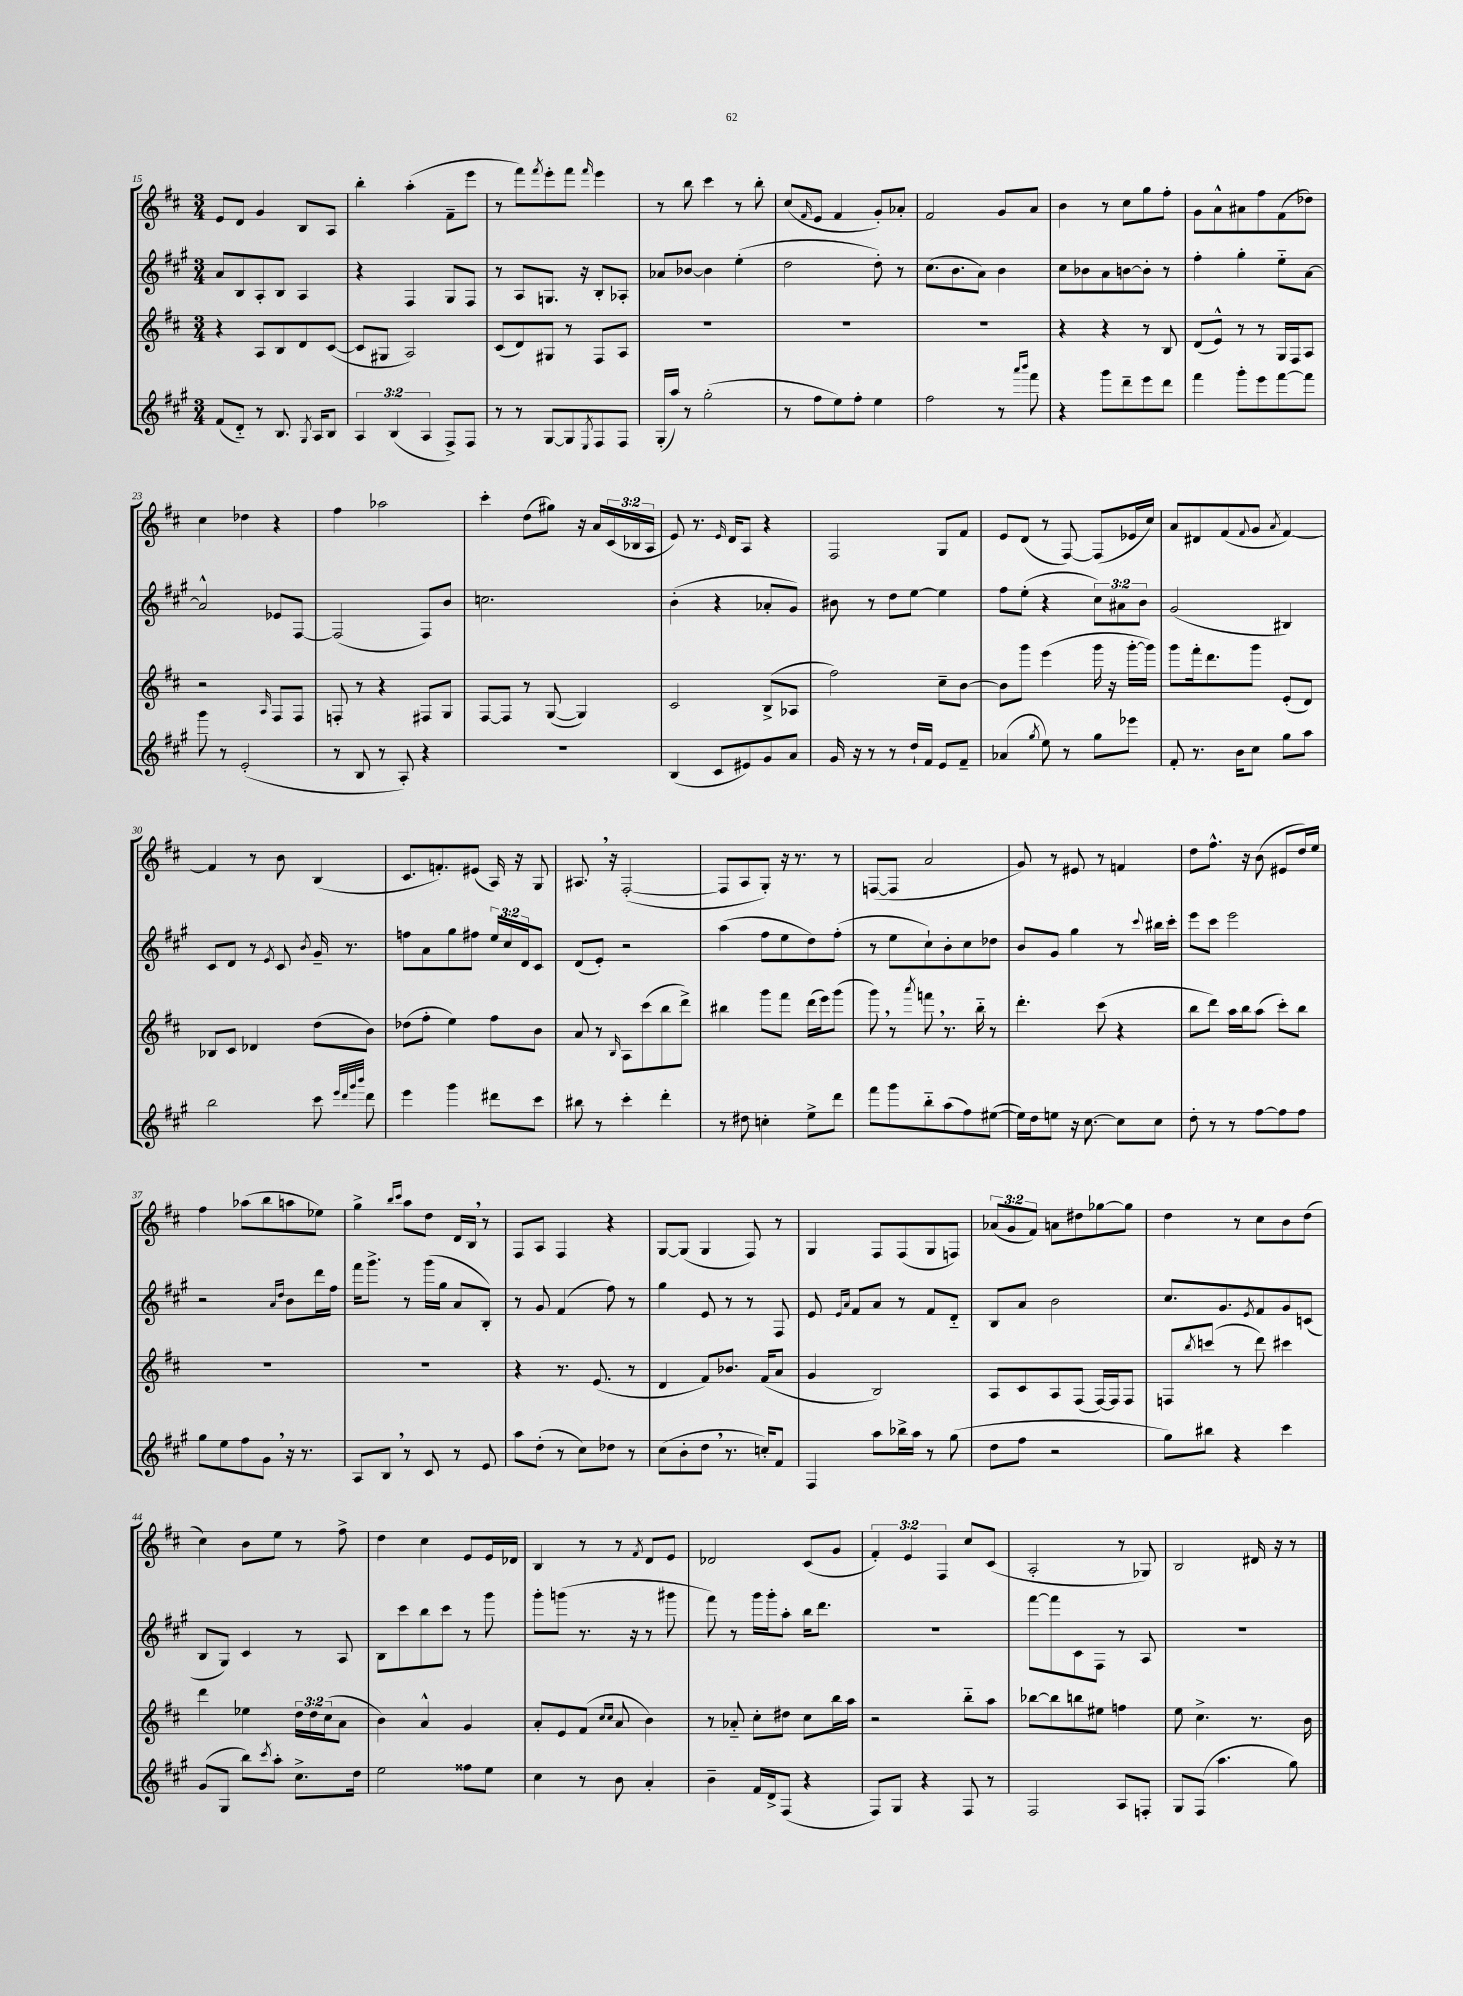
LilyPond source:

<<
\new StaffGroup <<
\new Staff = "s0" {
    \clef treble \key d \major \numericTimeSignature \time 3/4 \override Staff.TupletNumber.text = #tuplet-number::calc-fraction-text
    e'8 d'8 g'4 b8 a8 |
    b''4-. a''4-.( fis'8-- e'''8 |
    r8 fis'''8) \acciaccatura { fis'''8 } e'''8-. fis'''8 \grace { fis'''16 } e'''4 |
    r8 b''8 cis'''4 r8 b''8-. |
    cis''8( \grace { fis'16 } e'8 fis'4 g'8-.) aes'8-. |
    fis'2 g'8 a'8 |
    b'4 r8 cis''8 g''8 fis''8-. |
    g'8 a'8-^ ais'8 fis''8 fis'8( des''8) |
    cis''4 des''4 r4 |
    fis''4 aes''2 |
    cis'''4-. d''8( gis''8) r16 a'16 \tuplet 3/2 { cis'16( bes16 a16 } |
    e'8) r8. \grace { e'16 } d'16 a8 r4 |
    fis2 g8 fis'8 |
    e'8 d'8( r8 fis8~) fis8( ees'16 cis''16) |
    a'8 dis'8 fis'8( \appoggiatura { fis'8 } g'8 \acciaccatura { a'8 } fis'4~) |
    fis'4 r8 b'8 b4( |
    cis'8. f'8.-.) eis'8( a16) r16 g8 |
    ais8. \breathe r16 fis2~-.( |
    fis8 a8 g8-.) r16 r8. r8 |
    f8~( f8 a'2 |
    g'8) r8 eis'8 r8 f'4 |
    d''8 fis''8.-^ r16 b'8( eis'8 d''16) e''16 |
    fis''4 aes''8( b''8 a''8 ees''8) |
    g''4-> \grace { b''16 cis'''16 } a''8 d''8 d'16 b16 \breathe r8 |
    fis8 a8 fis4 r4 |
    g8~ g8( g4 fis8) r8 |
    g4 fis8 fis8( g8 f8) |
    \tuplet 3/2 { aes'8( g'8 fis'8) } a'8 dis''8 ges''8~ ges''8 |
    d''4 r8 cis''8 b'8 d''8( |
    cis''4) b'8 e''8 r8 fis''8-> |
    d''4 cis''4 e'8 e'16 des'16 |
    b4 r8 r8 \acciaccatura { fis'8 } d'8 e'8 |
    des'2 cis'8( g'8 |
    \tuplet 3/2 { fis'4-.) e'4 fis4 } cis''8 cis'8( |
    a2-. r8 ges8) |
    b2 dis'16 r16 r8 \bar "|." |
}
\new Staff = "s1" {
    \clef treble \key a \major \numericTimeSignature \time 3/4 \override Staff.TupletNumber.text = #tuplet-number::calc-fraction-text
    a'8 b8 a8-. b8 a4 |
    r4 fis4 gis8 fis8 |
    r8 a8 g8. r16 b8-. aes8-. |
    aes'8 bes'8~ bes'4 e''4-.( |
    d''2 d''8-.) r8 |
    cis''8.( b'8. a'8) b'4 |
    cis''8 bes'8 a'8 b'8~ b'8-. r8 |
    fis''4-. gis''4-. e''8-_ a'8~ |
    a'2-^ ees'8 fis8~ |
    fis2( fis8) b'8 |
    c''2. |
    b'4-.( r4 aes'8-. gis'8) |
    bis'8 r8 d''8 e''8~ e''4 |
    fis''8 e''8-.( r4 \tuplet 3/2 { cis''8) ais'8 b'8 } |
    gis'2( bis4) |
    cis'8 d'8 r8 \acciaccatura { e'8 } cis'8 \acciaccatura { b'8 } gis'16-- r8. |
    f''8 a'8 gis''8 fis''8 \tuplet 3/2 { e''16 cis''16 d'16 } cis'8 |
    d'8( e'8-.) r2 |
    a''4( fis''8 e''8 d''8) fis''8-.( |
    r8 e''8 cis''8-!) b'8-. cis''8 des''8 |
    b'8 gis'8 gis''4 r8 \appoggiatura { cis'''8 } bis''16 cis'''16-. |
    e'''8 cis'''8 e'''2 |
    r2 \grace { a'16 d''16 } b'8 d'''16 fis''16 |
    fis'''16 gis'''8.-> r8 gis'''16( gis''16 a'8 b8-.) |
    r8 gis'8 fis'4( fis''8) r8 |
    gis''4 e'8 r8 r8 fis8 |
    e'8 \grace { e'16 a'16 } fis'8 a'8 r8 fis'8 d'8-_ |
    b8 a'8 b'2 |
    cis''8. gis'8. \acciaccatura { e'8 } fis'8 gis'8 c'8( |
    b8 gis8) cis'4 r8 a8 |
    b8 cis'''8 b''8 cis'''8 r8 gis'''8 |
    gis'''8-. g'''8( r8. r16 r8 gis'''8 |
    fis'''8) r8 gis'''16 gis'''16-. a''8-. b''16 d'''8. |
    R2. |
    fis'''8~ fis'''8 cis'8 fis8 r8 a8 |
    R2. \bar "|." |
}
\new Staff = "s2" {
    \clef treble \key d \major \numericTimeSignature \time 3/4 \override Staff.TupletNumber.text = #tuplet-number::calc-fraction-text
    r4 a8 b8 d'8 cis'8~( |
    cis'8 gis8 a2) |
    cis'8( d'8) gis8 r8 fis8 a8 |
    R2. |
    R2. |
    R2. |
    r4 r4 r8 b8 |
    d'8( e'8-^) r8 r8 g16 fis16 a8 |
    r2 \grace { a16 } fis8 fis8 |
    f8-. r8 r4 fis8 g8 |
    fis8~ fis8 r8 g8~( g4) |
    cis'2 b8->( aes8 |
    fis''2) cis''8-- b'8~ |
    b'8 g'''8 e'''4( g'''16 r16 g'''16~-. g'''16) |
    g'''8 fis'''16-. d'''8. g'''8 e'8-.( d'8) |
    bes8 cis'8 des'4 d''8( b'8) |
    des''8( fis''8-. e''4) fis''8 b'8 |
    a'8 r8 \grace { b16 } a8 cis'''8( b''8 d'''8->) |
    bis''4 g'''8 fis'''8 d'''16( e'''16) g'''8( |
    g'''8) \breathe r8 \acciaccatura { a'''8 } f'''8 \breathe r8. b''16-_ r8 |
    d'''4.-. cis'''8( r4 |
    b''8 d'''8) a''16 b''16 a''8( cis'''8-.) b''8 |
    R2. |
    R2. |
    r4 r8. e'8.( r8 |
    d'4 fis'8) bes'8. fis'16( a'8 |
    g'4 b2) |
    a8 cis'8 a8 fis8( fis16~) fis16 fis8 |
    f8 \acciaccatura { b''8 } c'''8( r8 d'''8) cis'''4 |
    d'''4 ees''4 \tuplet 3/2 { d''16 d''16 cis''16( } a'8 |
    b'4) a'4-^ g'4 |
    a'8-. e'8 fis'8( \grace { cis''16 cis''16 } a'8 b'4) |
    r8 aes'8-_ cis''8-. dis''8 cis''8 b''16 a''16 |
    r2 b''8-_ a''8 |
    bes''8~ bes''8 b''8 eis''8 f''4 |
    e''8 cis''4.-> r8. b'16 \bar "|." |
}
\new Staff = "s3" {
    \clef treble \key a \major \numericTimeSignature \time 3/4 \override Staff.TupletNumber.text = #tuplet-number::calc-fraction-text
    fis'8( d'8-_) r8 b8. \acciaccatura { gis8 } a16 b8 |
    \tuplet 3/2 { a4 b4( a4 } fis8->) fis8 |
    r8 r8 gis8~ gis8 \acciaccatura { e8 } fis8 fis8 |
    gis16-.( a''16) r8 gis''2-.( |
    r8 fis''8 e''8) fis''8-. e''4 |
    fis''2 r8 \grace { a'''16 b'''16 } fis'''8 |
    r4 gis'''8 d'''8-- e'''8 d'''8 |
    fis'''4 gis'''8-. e'''8 fis'''8~ fis'''8 |
    gis'''8 r8 e'2-.( |
    r8 b8 r8 a8-.) r4 |
    R2. |
    b4( cis'8 eis'8) gis'8 a'8 |
    gis'16 r16 r8 r8 d''16-! fis'16 e'8 fis'8-- |
    aes'4( \acciaccatura { gis''8 } e''8) r8 gis''8 ees'''8 |
    fis'8-. r8. b'16 cis''8 gis''8 a''8 |
    b''2 cis'''8 \grace { e'''32 d'''32 gis'''32 b'''32 } d'''8 |
    e'''4 gis'''4 dis'''8 cis'''8 |
    bis''8 r8 cis'''4-. d'''4-. |
    r8 dis''8 c''4-. e''8-> d'''8 |
    fis'''8 gis'''8 b''8-_ a''8( fis''8) eis''8~( |
    eis''16) d''16 e''8 r16 cis''8.~ cis''8 cis''8 |
    d''8-. r8 r8 fis''8~ fis''8 fis''8 |
    gis''8 e''8 fis''8 gis'8 \breathe r16 r8. |
    a8 b8 \breathe r8 cis'8 r8 e'8 |
    a''8 d''8-.( r8 cis''8) des''8 r8 |
    cis''8( b'8-. d''8 \breathe r8. c''16-.) fis'8 |
    fis4 a''8 bes''16-> a''16 r8 gis''8( |
    d''8 fis''8 r2 |
    gis''8) bis''8 r4 cis'''4 |
    gis'8( gis8 b''8) \acciaccatura { cis'''8 } a''8-. cis''8.-> d''16 |
    e''2 fisis''8 e''8 |
    cis''4 r8 b'8 a'4-. |
    b'4-- fis'16 d'16-> fis8( r4 |
    fis8) gis8 r4 fis8 r8 |
    fis2 a8 f8-. |
    gis8 fis8( a''4. gis''8) \bar "|." |
}
>>
>>
\layout { \context { \Score currentBarNumber = #15 } }
